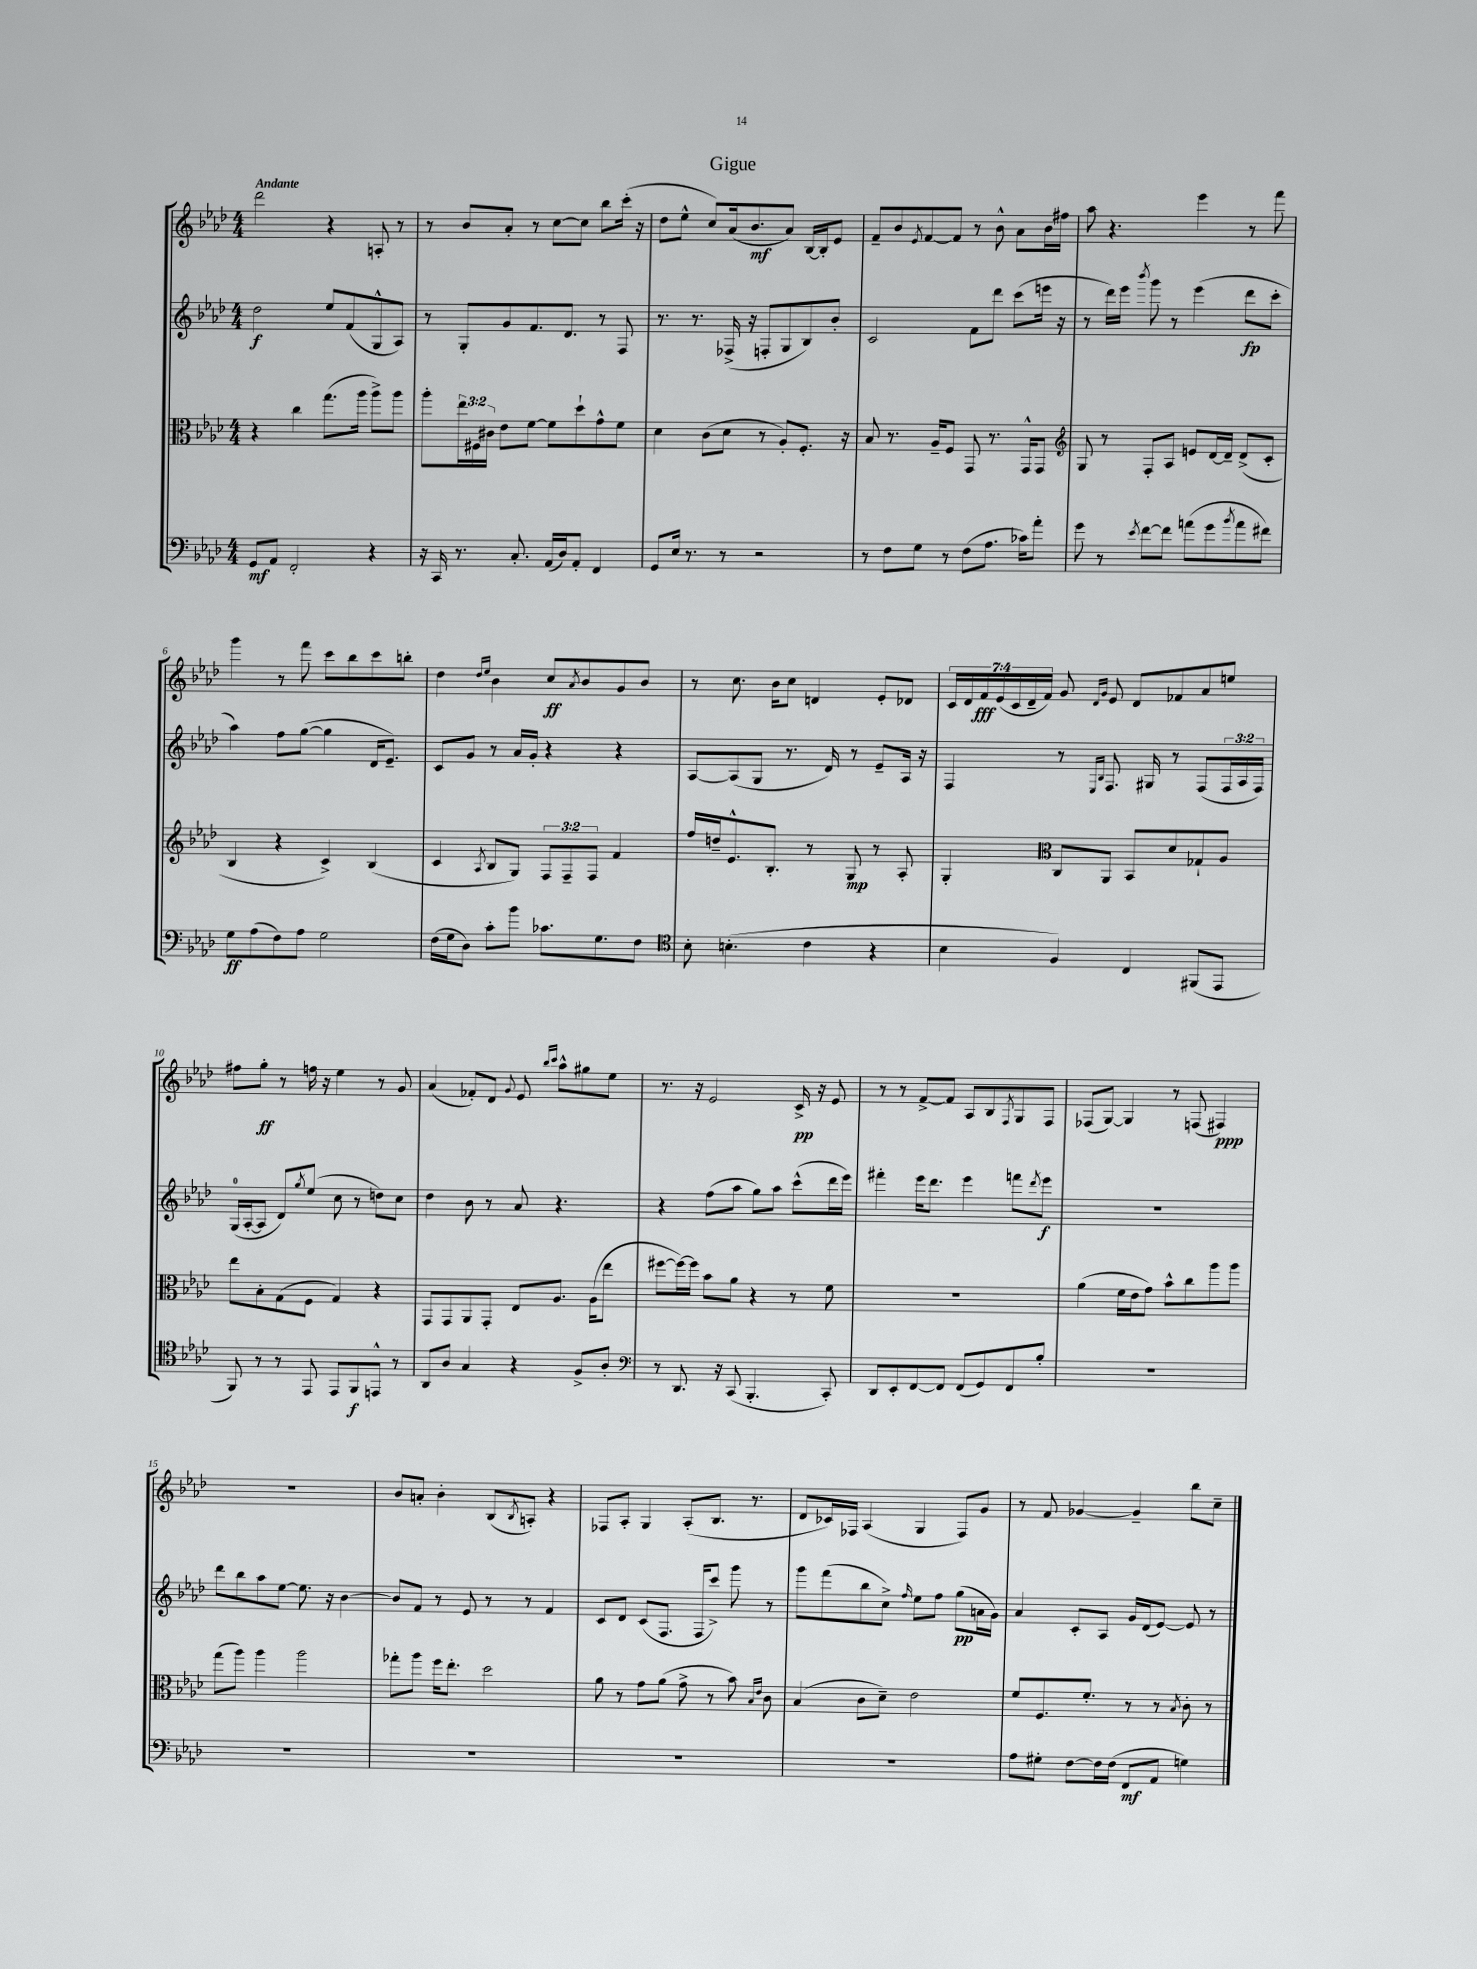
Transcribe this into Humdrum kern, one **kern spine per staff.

**kern	**kern	**kern	**kern
*staff4	*staff3	*staff2	*staff1
*clefF4	*clefC3	*clefG2	*clefG2
*k[b-e-a-d-]	*k[b-e-a-d-]	*k[b-e-a-d-]	*k[b-e-a-d-]
*M4/4	*M4/4	*M4/4	*M4/4
8GG	4r	2dd-	2ddd-
8AA-	.	.	.
2FF'	4cc	.	.
.	(8.gg	8ee-	4r
.	.	(8f	.
.	16aa-	.	.
4r	8aa-^)	8G^^	8A'
.	8aa-	8A-)	8r
=	=	=	=
16r	8aa-'	8r	8r
16CC	.	.	.
8.r	24ee-	8G'	8b-
.	24F#	.	.
.	24c#	.	.
.	8e-	8g	8a-'
8.C'	.	.	.
.	[8f	8.f	8r
(16AA-	8f]	.	[8cc
16D-)	.	8.d-	.
8AA-'	8dd-`	.	8cc]
4FF	8g^^	8r	8bb-
.	8f	8F	(16ccc'
.	.	.	16r
=	=	=	=
8GG	4d-	8.r	8dd-
16E-	.	.	8ee-^^
8.r	.	8.r	.
.	(8c	.	8cc)
8r	8d-	(16F-^	(16a-
.	.	16r	8.b-
2r	8r	8F'	.
.	8A-')	8G	8a-)
.	8.F'	8B-)	[16B-
.	.	.	16B-']
.	.	8b-'	8e-
.	16r	.	.
=	=	=	=
8r	8B-	2c	8f~
8F	8.r	.	8b-
.	.	.	8qe-
8G	.	.	[8f
.	16A-~	.	.
8r	8F	.	8f]
(8F	8GG	8f	8r
8.A-	8.r	8ddd-	8b-^^
.	.	(8ccc	8a-
16c-)	16GG^^	.	.
8a-'	8GG	16eee	16b-
.	.	16r	16ff#
=	=	=	=
*	*clefG2	*	*
8g	8G	8r	8aa-
8r	8r	16ddd-)	4.r
.	.	16eee-	.
8qe-	.	8qbbb-	.
[8f	8F'	8ggg	.
8f]	8A-	8r	.
(8a	8e	(4eee-	4eee-
8g	[16d-	.	.
.	16d-~]	.	.
8qb-	.	.	.
8a	(8d-^	8ddd-	8r
8f#)	8c'	8ccc'	8fff
=	=	=	=
8G	4B-	4aa-)	4ggg
(8A-	.	.	.
8F)	4r	8ff	8r
8A-	.	([8gg	8fff
2G	4c^)	4gg]	8ccc
.	.	.	8bb-
.	(4B-	16d-	8ccc
.	.	8.e-~)	.
.	.	.	8bb'
=	=	=	=
(16F	4c	8c	4dd-
16G	.	.	.
8D-)	.	8g	.
.	.	.	16qqdd-
.	8qA-	.	16qqee-
8c'	8B-	8r	4b-
8b-	8G)	16a-	.
.	.	16g'	.
8.c-	12F	4r	8cc
.	12F~	.	.
.	.	.	8qa-
.	.	.	8b-
.	12F	.	.
8.G	.	.	.
.	4f	4r	8g
8F	.	.	8b-
=	=	=	=
*clefC4	*	*	*
8B-'	16ff	[8A-	8r
.	16dd~	.	.
(4.B'	8.e-^^	(8A-]	8.cc
.	.	8G	.
.	8.B-'	.	16b-
.	.	8.r	8cc
4c	8r	.	4d
.	.	16d-)	.
.	8G	8r	.
4r	8r	8e-~	8e-'
.	8A-'	16A-	8d-
.	.	16r	.
=	=	=	=
4B-	4G'	4F	28c
.	.	.	28d-
.	.	.	28f
.	.	.	(28e-
.	.	.	28c
.	.	.	28d-~
.	.	.	28f)
*	*clefC3	*	*
4F)	8C	8r	8g
.	.	16qqE-	16qqd-
.	.	16qqB-	16qqg
.	8AA-	8.F	8e-
4C	8BB-	.	8d-
.	.	16G#	.
.	8d-	8r	8f-
(8FF#	8G-`	(8F	8a-
8EE-	8A-	24F	8ee
.	.	24A-	.
.	.	24F)	.
=	=	=	=
8FF)	8ee-	(16G	8ff#
.	.	[16A-'	.
8r	8B-'	8A-]	8gg'
8r	(8G	8d-)	8r
.	.	8qgg	.
8EE-	8F	(8ee-	16ff
.	.	.	16r
8EE-	4G)	8cc	4ee-
8FF	.	8r	.
8EE^^	4r	8dd)	8r
8r	.	8cc	8g
=	=	=	=
8AA-	8GG	4dd-	(4a-
8A-	8GG	.	.
4G	8AA-	8b-	8f-')
.	8GG'	8r	8d-
.	.	.	8qqg
4r	8E-	8a-	8e-
.	.	.	16qqbb-
.	.	.	16qqccc
.	8.A-	4.r	8aa-^^
8F^	.	.	8gg#
.	(16A-	.	.
8A-'	8ee-	.	8ee-
=	=	=	=
*clefF4	*	*	*
8r	[8ff#	4r	8.r
8.DD-	16ff#_)	.	.
.	16ff#]	.	16r
.	8b-	(8ff	2e-
16r	.	.	.
(8CC	8a-	8aa-	.
4.BBB-'	4r	8gg)	.
.	.	8aa-	.
.	8r	(8ccc^^	16c^
.	.	.	16r
8CC')	8f	16ddd-	8e-
.	.	16eee-)	.
=	=	=	=
8DD-	1r	4fff#'	8r
8EE-'	.	.	8r
[8FF	.	16eee-	[8f^
.	.	8.ddd-	.
8FF]	.	.	8f]
(8FF	.	4eee-	8A-
8GG)	.	.	8B-
.	.	.	8qF
8FF	.	8fff	8G
.	.	8qddd-	.
8B-'	.	8eee-	8F
=	=	=	=
1r	(4a-	1r	(8F-
.	.	.	[8G)
.	16f	.	4G]
.	16e-	.	.
.	8g)	.	.
.	8b-^^	.	8r
.	8cc	.	(8F
.	8aa-	.	4F#)
.	8aa-	.	.
=	=	=	=
1r	(8gg	8ddd-	1r
.	8aa-)	8bb-	.
.	4aa-	8aa-	.
.	.	[8ee-	.
.	2aa-	8.ee-]	.
.	.	16r	.
.	.	[4b-	.
=	=	=	=
1r	8gg-'	8b-]	8b-
.	8aa-	8f	8a'
.	16ff	8r	4b-'
.	8.ee-'	.	.
.	.	8e-	.
.	2dd-	8r	(8B-
.	.	.	8qB-
.	.	8r	8A')
.	.	4f	4r
=	=	=	=
1r	8a-	8c	8F-
.	8r	8d-	8A-'
.	8g	(8c	4G
.	(8a-	8.F	.
.	8g^	.	(8A-'
.	.	16F	.
.	8r	8ccc^)	8.B-
.	8b-)	8ggg	.
.	.	.	8.r
.	16qqB-	.	.
.	16qqe-	.	.
.	8c	8r	.
=	=	=	=
1r	(4B-	8ggg	8d-
.	.	(8fff	16c-)
.	.	.	16F-
.	8c	8bb-	(4A-
.	8d-~)	8cc^)	.
.	.	16qqff	.
.	2e-	8ee-	4G
.	.	8ff	.
.	.	(8gg	8F-)
.	.	16a	8g
.	.	16g)	.
=	=	=	=
8A-	8f	4a-	8r
8G#'	8.F	.	8f
[8F	.	8c'	[4g-
.	8.f'	.	.
16F]	.	8A-	.
(16F	.	.	.
8FF	8r	16g	4g-~]
.	.	(16d-	.
8AA-	8r	[8e-)	.
.	8qB-	.	.
4G)	8c'	8e-]	8bb-
.	8r	8r	8cc~
==	==	==	==
*-	*-	*-	*-
